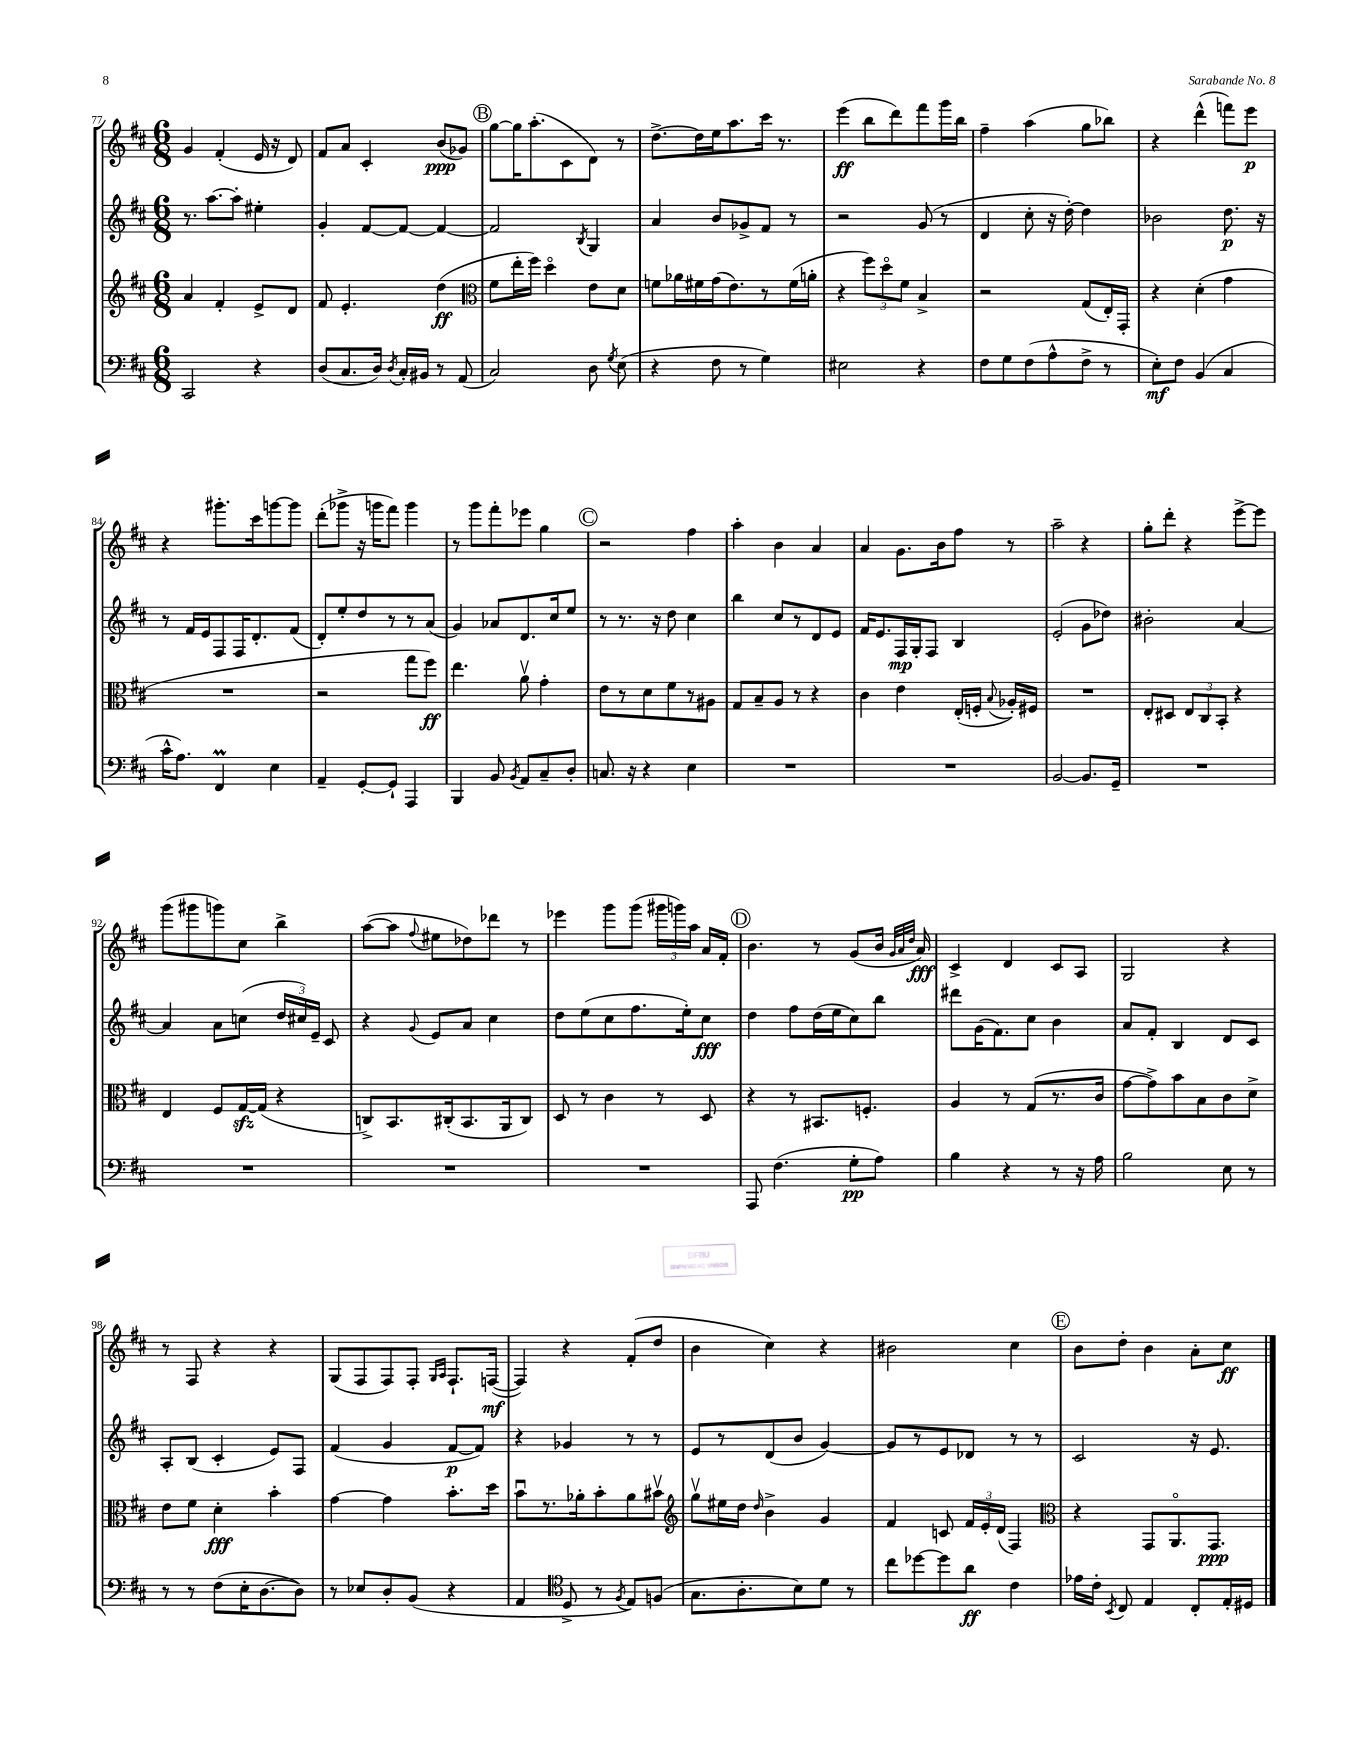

**kern	**dynam	**kern	**dynam	**kern	**dynam	**kern	**dynam
*part4	*part4	*part3	*part3	*part2	*part2	*part1	*part1
*staff4	*staff4	*staff3	*staff3	*staff2	*staff2	*staff1	*staff1
*clefF4	*	*clefG2	*	*clefG2	*	*clefG2	*
*k[f#c#]	*	*k[f#c#]	*	*k[f#c#]	*	*k[f#c#]	*
*M6/8	*	*M6/8	*	*M6/8	*	*M6/8	*
=77	=77	=77	=77	=77	=77	=77	=77
2CC#/	.	4a/	.	8.r	.	4g/	.
.	.	.	.	[8.aa\L	.	.	.
.	.	4f#'/	.	.	.	(4f#'/	.
.	.	.	.	8aa'\J]	.	.	.
4r	.	8e^/L	.	4ee#X'\	.	16e/	.
.	.	.	.	.	.	16r	.
.	.	8d/J	.	.	.	8d/)	.
=78	=78	=78	=78	=78	=78	=78	=78
(8D/L	.	8f#/	.	4g'/	.	8f#/L	.
8.C#/	.	4.e'/	.	.	.	8a/J	.
.	.	.	.	[8f#/L	.	4c#'/	.
16D/Jk)	.	.	.	.	.	.	.
8qD/	.	.	.	.	.	.	.
16C#'/LL	.	.	.	8f#/J_	.	.	.
16BB#X/JJ	.	.	.	.	.	.	.
8r	.	(4dd\	ff	4f#/_	.	(8b/L	ppp
(8AA/	.	.	.	.	.	8g-X/J)	.
!!LO:REH:place=s1:t=B
=79	=79	=79	=79	=79	=79	=79	=79
*	*	*clefC3	*	*	*	*	*
2C#/)	.	8f#\L	.	2f#/]	.	[8gg\L	.
.	.	16ee'\L	.	.	.	16gg\K]	.
.	.	16ff#\JJ)	.	.	.	(8.aa'\	.
.	.	4dd\	.	.	.	.	.
.	.	.	.	.	.	8c#\	.
.	.	.	.	8qB/	.	.	.
8D\	.	8e\L	.	4G/	.	8d\J)	.
8qG/	.	.	.	.	.	.	.
(8E\	.	8d\J	.	.	.	8r	.
=80	=80	=80	=80	=80	=80	=80	=80
4r	.	8fn\L	.	4a/	.	[8.dd^\L	.
.	.	16a-X\L	.	.	.	.	.
.	.	16f#X\	.	.	.	16dd\L]	.
8F#\	.	(16g\J	.	8b/L	.	16ee\J	.
.	.	8.e\)	.	.	.	8.aa\	.
8r	.	.	.	8g-X^/	.	.	.
4G\)	.	8r	.	8f#/J	.	16ccc#\Jk	.
.	.	.	.	.	.	8.r	.
.	.	(16f#\L	.	8r	.	.	.
.	.	16an'\JJ	.	.	.	.	.
=81	=81	=81	=81	=81	=81	=81	=81
2E#X\	.	4r	.	2r	.	(4eee\	ff
.	.	12ff#\L)	.	.	.	8bb\L	.
.	.	12dd\	.	.	.	.	.
.	.	.	.	.	.	8ddd\)	.
.	.	12f#\J	.	.	.	.	.
4r	.	4B^/	.	(8g/	.	8fff#\	.
.	.	.	.	8r	.	16ggg\L	.
.	.	.	.	.	.	16bb\JJ	.
=82	=82	=82	=82	=82	=82	=82	=82
8F#\L	.	2r	.	4d/	.	4ff#~\	.
8G\	.	.	.	.	.	.	.
(8F#\	.	.	.	8cc#'\	.	(4aa\	.
8A^^\	.	.	.	16r	.	.	.
.	.	.	.	[16dd'\)	.	.	.
8F#^\J	.	(8G/L	.	4dd\]	.	8gg\L	.
8r	.	16E'/L)	.	.	.	8bb-X\J)	.
.	.	16GG'/JJ	.	.	.	.	.
=83	=83	=83	=83	=83	=83	=83	=83
8E'\L)	mf	4r	.	2b-X\	.	4r	.
8F#\J	.	.	.	.	.	.	.
(4BB/	.	(4d'\	.	.	.	(4ddd^^\	.
4C#/	.	4g\	.	8.dd\	p	8fffn\L)	.
.	.	.	.	.	.	8eee\J	p
.	.	.	.	16r	.	.	.
!!LO:LB:g=z
=84	=84	=84	=84	=84	=84	=84	=84
16c#^^\KL	.	2.r	.	8r	.	4r	.
8.A\J)	.	.	.	.	.	.	.
.	.	.	.	16f#/LL	.	.	.
.	.	.	.	16e/J	.	.	.
4FF#m/	.	.	.	8F#/	.	8.ggg#X'\L	.
.	.	.	.	16F#/K	.	.	.
.	.	.	.	8.d'/	.	16ccc#\k	.
4E\	.	.	.	.	.	[8gggn\	.
.	.	.	.	(8f#/J	.	8ggg\J]	.
=85	=85	=85	=85	=85	=85	=85	=85
4AA~/	.	2r	.	8d'/L)	.	(8ddd'\L	.
.	.	.	.	8ee'/	.	8ggg-X^\J	.
[8GG'/L	.	.	.	8dd/	.	16r	.
.	.	.	.	.	.	16gggn\KL	.
8GG`/J]	.	.	.	8r	.	8fff#\J)	.
4AAA/	.	8gg\L	.	8r	.	4ggg\	.
.	.	8ff#\J)	ff	(8a/J	.	.	.
=86	=86	=86	=86	=86	=86	=86	=86
4BBB/	.	4.ee\	.	4g/)	.	8r	.
.	.	.	.	.	.	8ggg\L	.
8BB/	.	.	.	8a-X/L	.	8fff#'\	.
8qBB/	.	.	.	.	.	.	.
8AA/L	.	8av\	.	8.d/	.	8eee-X\J	.
8C#~/	.	4g'\	.	.	.	4gg\	.
.	.	.	.	16cc#/k	.	.	.
8D'/J	.	.	.	8ee/J	.	.	.
!!LO:REH:place=s1:t=C
=87	=87	=87	=87	=87	=87	=87	=87
8.Cn/	.	8e\L	.	8r	.	2r	.
.	.	8r	.	8.r	.	.	.
16r	.	.	.	.	.	.	.
4r	.	8d\	.	.	.	.	.
.	.	.	.	16r	.	.	.
.	.	8f#\	.	8dd\	.	.	.
4E\	.	8r	.	4cc#\	.	4ff#\	.
.	.	8A#X\J	.	.	.	.	.
=88	=88	=88	=88	=88	=88	=88	=88
2.r	.	8G/L	.	4bb\	.	4aa'\	.
.	.	8B~/	.	.	.	.	.
.	.	8A/J	.	8cc#/L	.	4b\	.
.	.	8r	.	8r	.	.	.
.	.	4r	.	8d/	.	4a/	.
.	.	.	.	8e/J	.	.	.
=89	=89	=89	=89	=89	=89	=89	=89
2.r	.	4c#\	.	16f#/KL	.	4a/	.
.	.	.	.	8.e/	.	.	.
.	.	4e\	.	16F#/L	mp	8.g\L	.
.	.	.	.	16G'/J	.	.	.
.	.	.	.	8F#/J	.	.	.
.	.	.	.	.	.	16b\k	.
.	.	(16E'/LL	.	4B/	.	8ff#\J	.
.	.	16Fn'/JJ	.	.	.	.	.
.	.	8qqB/	.	.	.	.	.
.	.	16A-X'/LL)	.	.	.	8r	.
.	.	16F#X/JJ	.	.	.	.	.
=90	=90	=90	=90	=90	=90	=90	=90
[2BB/	.	2.r	.	(2e'/	.	2aa~\	.
8.BB/L]	.	.	.	8g\L	.	4r	.
.	.	.	.	8dd-X\J)	.	.	.
16GG~/Jk	.	.	.	.	.	.	.
=91	=91	=91	=91	=91	=91	=91	=91
2.r	.	8E'/L	.	2b#X'\	.	8gg'\L	.
.	.	8D#X/J	.	.	.	8ddd'\J	.
.	.	12E/L	.	.	.	4r	.
.	.	12C#/	.	.	.	.	.
.	.	12BB'/J	.	.	.	.	.
.	.	4r	.	[4a/	.	[8eee^\L	.
.	.	.	.	.	.	8eee\J]	.
!!LO:LB:g=z
=92	=92	=92	=92	=92	=92	=92	=92
2.r	.	4E/	.	4a/]	.	(8ggg\L	.
.	.	.	.	.	.	8ggg#X\	.
.	.	8F#/L	.	8a\L	.	8gggn\)	.
.	.	[16Gzz/L	.	(8ccn\J	.	8cc#\J	.
.	.	(16G/JJ]	.	.	.	.	.
.	.	4r	.	24dd/LL	.	4bb^\	.
.	.	.	.	24cc#X/)	.	.	.
.	.	.	.	24e~/JJ	.	.	.
.	.	.	.	8c#/	.	.	.
=93	=93	=93	=93	=93	=93	=93	=93
2.r	.	8Cn^/L)	.	4r	.	([8aa\L	.
.	.	8.BB/	.	.	.	8aa\J]	.
.	.	.	.	8qqg/	.	8qqff#/	.
.	.	.	.	8e/L	.	8ee#X\L	.
.	.	(16C#X'/k	.	.	.	.	.
.	.	8.BB/	.	8a/J	.	8dd-X\)	.
.	.	.	.	4cc#\	.	8ddd-X\J	.
.	.	16AA/k	.	.	.	.	.
.	.	8C#/J)	.	.	.	8r	.
=94	=94	=94	=94	=94	=94	=94	=94
2.r	.	8D/	.	8dd\L	.	4eee-X\	.
.	.	8r	.	(8ee\	.	.	.
.	.	4c#\	.	8cc#\	.	8ggg\L	.
.	.	.	.	8.ff#\	.	(8ggg\J	.
.	.	8r	.	.	.	24ggg#X\LL	.
.	.	.	.	.	.	24gggn\)	.
.	.	.	.	16ee'\k)	.	.	.
.	.	.	.	.	.	24aa\JJ	.
.	.	8D/	.	8cc#\J	fff	16a/LL	.
.	.	.	.	.	.	16f#'/JJ	.
!!LO:REH:place=s1:t=D
=95	=95	=95	=95	=95	=95	=95	=95
8AAA/	.	4r	.	4dd\	.	4.b\	.
(4.F#\	.	.	.	.	.	.	.
.	.	8r	.	8ff#\L	.	.	.
.	.	8.BB#X/L	.	(16dd\L	.	8r	.
.	.	.	.	16ee\J	.	.	.
8G'\L	pp	.	.	8cc#\)	.	(8g/L	.
.	.	8.Fn'/J	.	.	.	.	.
8A\J)	.	.	.	8bb\J	.	16b/Jk	.
.	.	.	.	.	.	32qqg/LLL	.
.	.	.	.	.	.	32qqa/	.
.	.	.	.	.	.	32qqdd/JJJ	.
.	.	.	.	.	.	16a/)	fff
=96	=96	=96	=96	=96	=96	=96	=96
4B\	.	4A/	.	8ddd#X\L	.	4c#^/	.
.	.	.	.	(16g\K	.	.	.
.	.	.	.	8.f#\)	.	.	.
4r	.	8r	.	.	.	4d/	.
.	.	(8G/L	.	8cc#\J	.	.	.
8r	.	8.r	.	4b\	.	8c#/L	.
16r	.	.	.	.	.	8A/J	.
16A\	.	16c#/Jk	.	.	.	.	.
=97	=97	=97	=97	=97	=97	=97	=97
2B\	.	[8g\L	.	8a/L	.	2G/	.
.	.	8g^\])	.	8f#'/J	.	.	.
.	.	8b\	.	4B/	.	.	.
.	.	8B\	.	.	.	.	.
8E\	.	8c#\	.	8d/L	.	4r	.
8r	.	8d^\J	.	8c#/J	.	.	.
!!LO:LB:g=z
=98	=98	=98	=98	=98	=98	=98	=98
8r	.	8e\L	.	8A'/L	.	8r	.
8r	.	8f#\J	.	(8B/J	.	8F#/	.
(8F#\L	.	4d'\	fff	4c#'/	.	4r	.
16E'\K	.	.	.	.	.	.	.
[8.D\	.	.	.	.	.	.	.
.	.	4b'\	.	8e/L)	.	4r	.
8D\J])	.	.	.	8F#/J	.	.	.
=99	=99	=99	=99	=99	=99	=99	=99
8r	.	[4g\	.	(4f#/	.	(8G/L	.
8E-X/L	.	.	.	.	.	8F#/	.
8D'/	.	4g\]	.	4g/	.	8F#/)	.
(8BB/J	.	.	.	.	.	8F#'/J	.
.	.	.	.	.	.	16qqG/LL	.
.	.	.	.	.	.	16qqA/JJ	.
4r	.	8.b'\L	.	[8f#/L	p	8.F#`/L	.
.	.	.	.	8f#/J])	.	.	.
.	.	16dd\Jk	.	.	.	([16Fn/Jk	mf
=100	=100	=100	=100	=100	=100	=100	=100
4AA/	.	8bu\L	.	4r	.	4F/])	.
.	.	8.r	.	.	.	.	.
*clefC4	*	*	*	*	*	*	*
8D^/	.	.	.	4g-X/	.	4r	.
.	.	16a-X'\k	.	.	.	.	.
8r	.	8b'\	.	.	.	.	.
8qF#/	.	.	.	.	.	.	.
8E/L)	.	8a-\	.	8r	.	(8f#'/L	.
(8Fn/J	.	8b#Xv\J	.	8r	.	8dd/J	.
=101	=101	=101	=101	=101	=101	=101	=101
*	*	*clefG2	*	*	*	*	*
8.G\L	.	8ggv\L	.	8e/L	.	4b\	.
.	.	16ee#X\L	.	8r	.	.	.
8.A'\	.	16dd\JJ	.	.	.	.	.
.	.	16qqdd/	.	.	.	.	.
.	.	4b^\	.	(8d/	.	4cc#\)	.
8B\)	.	.	.	8b/J	.	.	.
8d\J	.	4g/	.	[4g/)	.	4r	.
8r	.	.	.	.	.	.	.
=102	=102	=102	=102	=102	=102	=102	=102
8cc#\L	.	4f#/	.	8g/L]	.	2b#X\	.
[8dd-X\	.	.	.	8r	.	.	.
8dd-\]	.	8cn/	.	8e/	.	.	.
8a\J	ff	24f#/LL	.	8d-X/J	.	.	.
.	.	24e'/	.	.	.	.	.
.	.	(24d/JJ	.	.	.	.	.
4c#\	.	4F#/)	.	8r	.	4cc#\	.
.	.	.	.	8r	.	.	.
!!LO:REH:place=s1:t=E
=103	=103	=103	=103	=103	=103	=103	=103
*	*	*clefC3	*	*	*	*	*
16e-X\LL	.	4r	.	2c#/	.	8b\L	.
16c#'\JJ	.	.	.	.	.	.	.
8qBB/	.	.	.	.	.	.	.
8C#/	.	.	.	.	.	8dd'\J	.
4E/	.	8GG/L	.	.	.	4b\	.
.	.	8.AA/	.	.	.	.	.
8C#'/L	.	.	.	16r	.	8a'\L	.
.	.	8.GG/J	ppp	8.e/	.	.	.
16E'/L	.	.	.	.	.	8cc#\J	ff
16D#X/JJ	.	.	.	.	.	.	.
==	==	==	==	==	==	==	==
*-	*-	*-	*-	*-	*-	*-	*-
